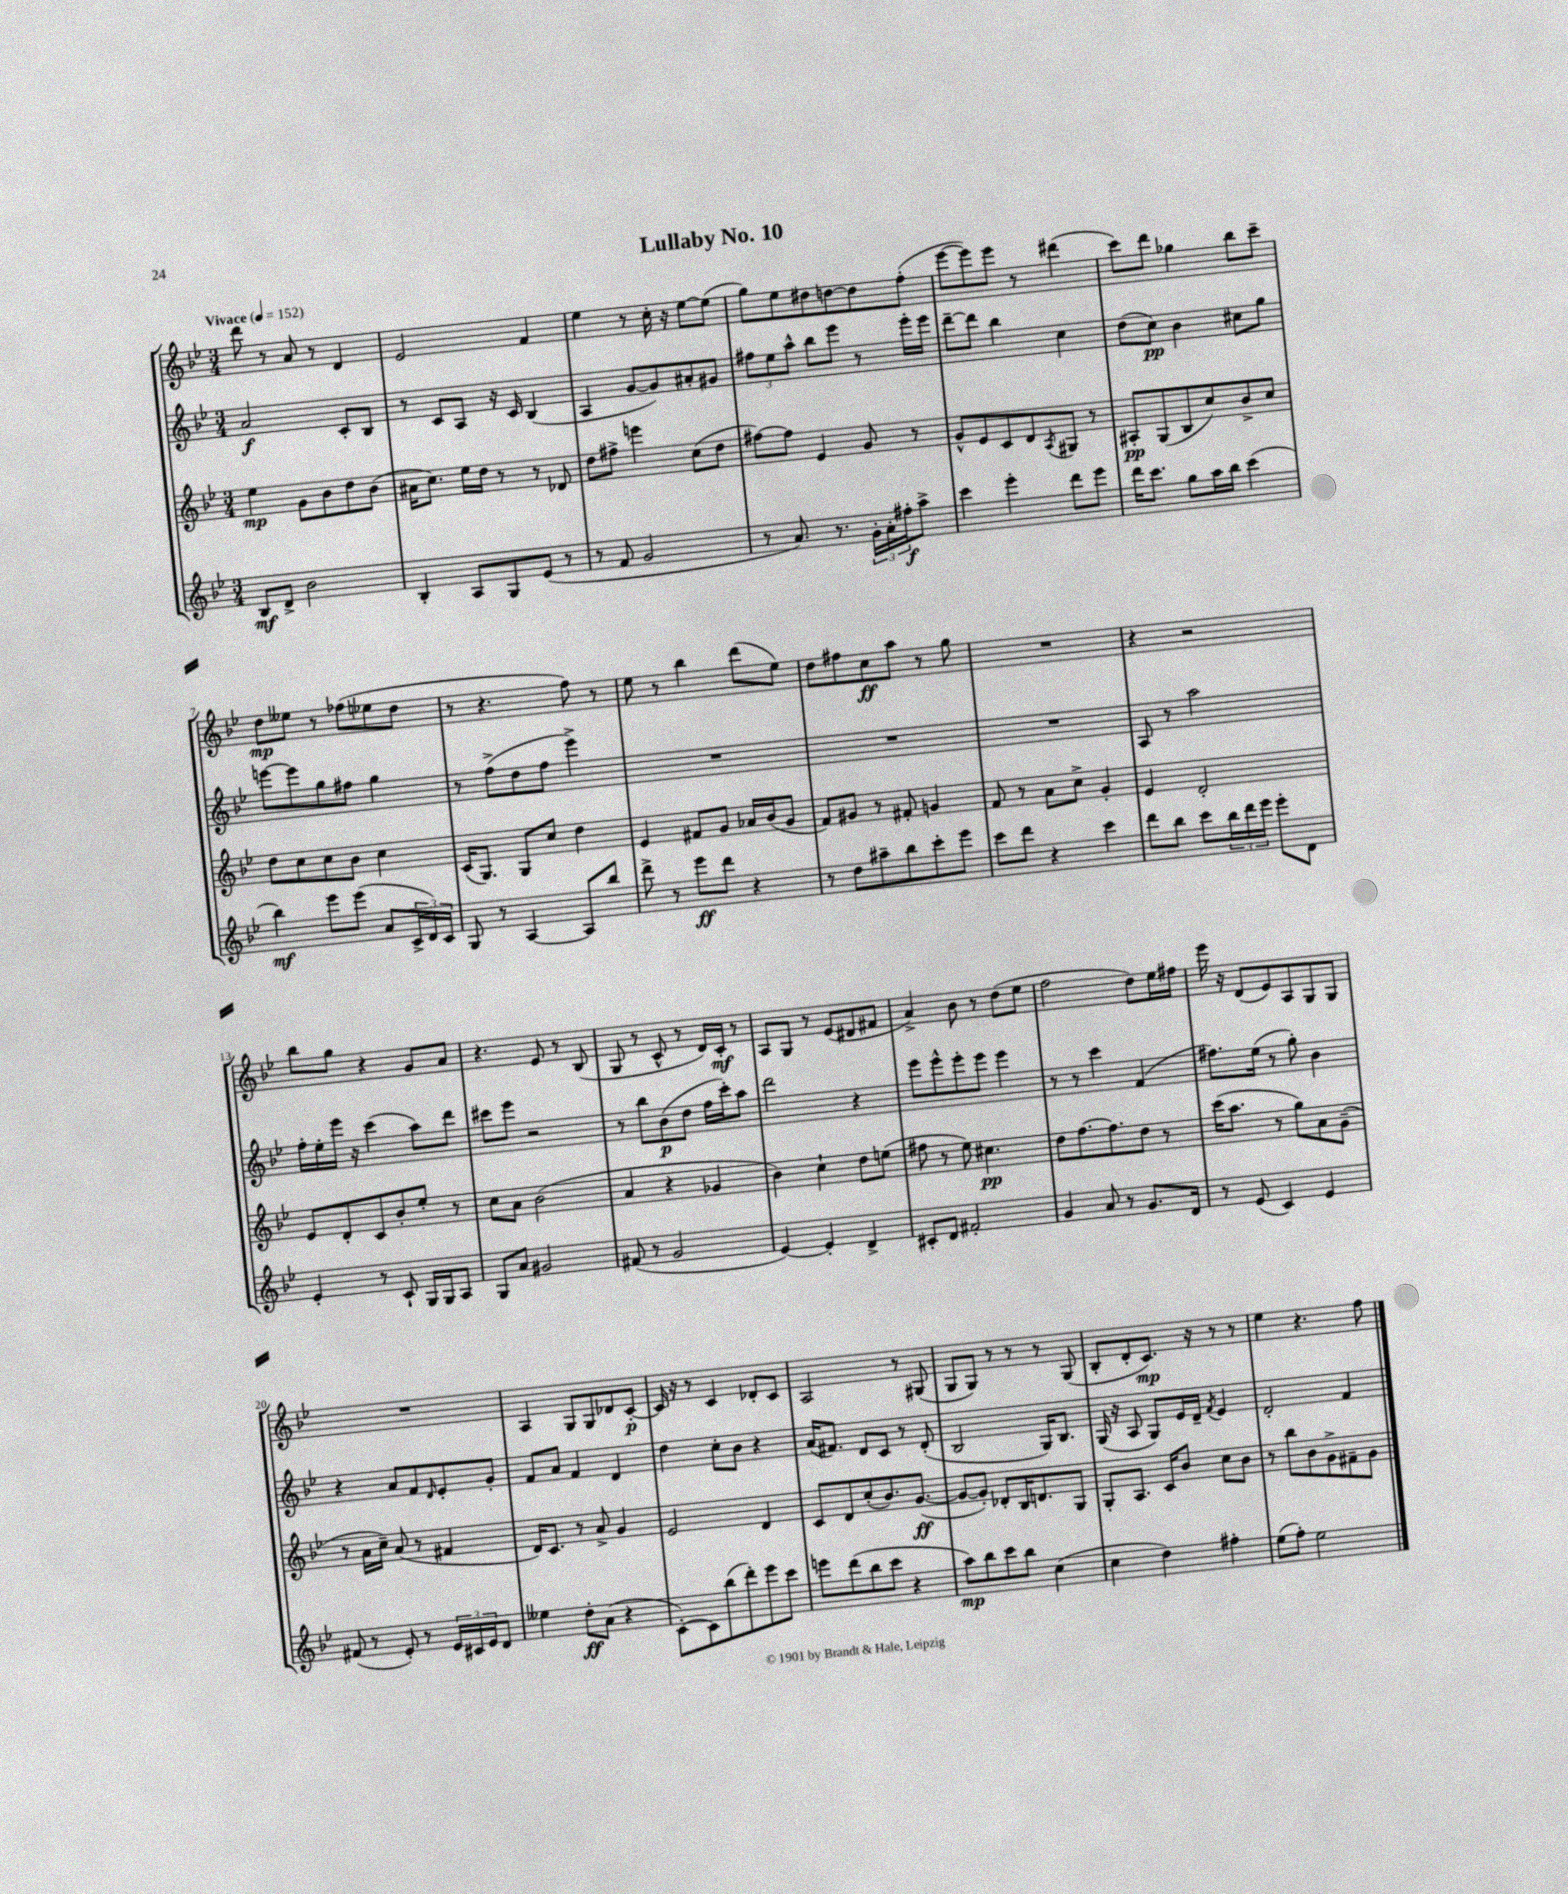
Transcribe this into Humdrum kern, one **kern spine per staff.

**kern	**kern	**kern	**kern
*staff4	*staff3	*staff2	*staff1
*clefG2	*clefG2	*clefG2	*clefG2
*k[b-e-]	*k[b-e-]	*k[b-e-]	*k[b-e-]
*M3/4	*M3/4	*M3/4	*M3/4
*MM152	*MM152	*MM152	*MM152
8B-	4ee-	2a	8ddd
8d^	.	.	8r
2b-	8g	.	8a
.	8b-	.	8r
.	8dd	8c'	4d
.	(8b-	8B-	.
=	=	=	=
4B-'	16a#	8r	2e-
.	8.cc)	.	.
.	.	8c	.
8A	16ee-	8A	.
.	16dd	.	.
8G	8r	16r	.
.	.	16c	.
(8e-	8r	(4B-	4f
8r	8d-	.	.
=	=	=	=
8r	8dd	4A	4ee-
8f	8ff#^	.	.
2g	4eee	[8g	8r
.	.	8g])	16cc'
.	.	.	16r
.	(8cc	8a#'	[8ee-
.	8dd	8g#	(8ee-]
=	=	=	=
8r	[8ff#)	12ff#	8gg)
.	.	12ee-	.
8.a)	8ff#]	.	8ee-
.	.	12aa^^	.
.	4e-	8bb-	8dd#
8.r	.	.	.
.	.	8eee-	[8dd
24g'	8g	8r	8dd]
24a'	.	.	.
24ff#'	.	.	.
8aa^	8r	16eee-'	(8ff'
.	.	16eee-	.
=	=	=	=
4ccc	8g^^	[8ddd~	[8eee-
.	8e-	8ddd]	8eee-])
4eee-'	8c	4bb-	8eee-
.	8d	.	8r
.	8qA	.	.
8ddd	8G#	4cc	(4ddd#
8eee-	8r	.	.
=	=	=	=
16ddd	8A#'	(8dd	8ccc)
8.ccc	.	.	.
.	(8G	8cc)	8ddd
8gg	8B-	4b-	4gg-
16aa	8cc)	.	.
16bb-	.	.	.
(4ccc	8b-^	8cc#	8bb-
.	8cc	8gg	8ccc~
=	=	=	=
4bb-)	8dd	[8eee	8dd
.	8cc	8eee]	8ee--
8eee-	8cc	8gg	8r
(8eee-	8b-	8ff#	(8ff-
8a	4cc	4gg	8ee-
24c^	.	.	8dd
24d)	.	.	.
24c	.	.	.
=	=	=	=
8G	(16c	8r	8r
.	8.G)	.	.
8r	.	(8ff^	4.r
[4A	8G	8dd	.
.	8cc	8ff	.
8A]	4dd	4eee-^)	8ff)
8bb-	.	.	8r
=	=	=	=
8ddd^	4e-	2.r	8ee-
8r	.	.	8r
8eee-	8f#	.	4bb-
8ddd	8g	.	.
4r	16a-	.	(8ddd
.	(16b-	.	.
.	8g	.	8ee-)
=	=	=	=
8r	8f)	2.r	8dd
8dd	8g#	.	8ff#
8aa#~	8r	.	8cc
8bb-	8f#'	.	8aa
8ccc'	4g	.	8r
8eee-	.	.	8gg
=	=	=	=
8ccc	8f	2.r	2.r
8ddd	8r	.	.
4r	8a	.	.
.	8cc^	.	.
4ccc	4g'	.	.
=	=	=	=
8ddd	4e-	8A	4r
8bb-	.	8r	.
8ccc	2d'	2aa	2r
24bb-	.	.	.
24ddd	.	.	.
24eee-	.	.	.
8eee-'	.	.	.
8d	.	.	.
=	=	=	=
4e-'	8e-	16ff'	8bb-
.	.	16ee-'	.
.	8d'	16eee-	8gg
.	.	16r	.
8r	8c	(4ccc	4r
8c`	8b-'	.	.
16G	8ee-'	8aa)	8g
16G	.	.	.
8A	8r	8ddd	8a
=	=	=	=
8G	8cc	8ccc#	4.r
8a	8a	8eee-	.
2g#	(2b-	2r	.
.	.	.	8e-
.	.	.	8r
.	.	.	(8B-
=	=	=	=
(8f#	4a	8r	8G
8r	.	8bb-	8r
2g	4r	(8b-	8c^^
.	.	8dd	8r
.	4g-	16ff	16d)
.	.	16ccc')	16c'
.	.	8aa	8r
=	=	=	=
[4e-)	4b-)	2ddd	8A
.	.	.	8G
4e-']	4cc`	.	8r
.	.	.	(8e-
4d^	8dd	4r	8d#
.	(8ee	.	8f#
=	=	=	=
8c#'	8ff#	8eee-	4a^)
8d	8r	8eee-^^	.
2f#'	8ee-)	8eee-'	8b-
.	4.cc#	8eee-	8r
.	.	4eee-	(8dd
.	.	.	8ee-
=	=	=	=
4g	8dd	8r	2ff
.	[8.ff	8r	.
8a	.	4ccc	.
.	8.ff]	.	.
8r	.	.	.
8.g	8dd	(4f	8dd)
.	8r	.	16ee-
16d	.	.	16ff#
=	=	=	=
8r	(16ccc	8.ff#)	16eee-
.	8.aa	.	16r
(8e-	.	.	(8d
.	.	(16ee-	.
4c)	8r	8r	8e-)
.	8gg)	8gg')	8A
4e-	8a	4b-	8G
.	(8g~	.	8G
=	=	=	=
(8f#	8r	4r	2.r
8r	16a	.	.
.	16cc~)	.	.
8e-')	(8a	8a	.
8r	8r	8f	.
.	.	16qqd	.
24e-	4f#	8e-'	.
24c#	.	.	.
24e-	.	.	.
8d	.	8g'	.
=	=	=	=
4ee--	16d)	8f	4A
.	8.c	.	.
.	.	8a	.
8dd'	8r	4f	8G
(8a	8a^	.	8G
4r	4g	4d	8d-
.	.	.	[8c'
=	=	=	=
[8c')	2e-	4dd	16c]
.	.	.	16r
8c]	.	.	8r
(8bb-	.	8cc'	4c
8ddd')	.	8b-	.
8eee-	4d	4r	8d-'
8ccc	.	.	8c
=	=	=	=
8eee	8c	(16a	2A
.	.	8.f#)	.
(8ddd	8d	.	.
8bb-	(8cc'	8d	.
8ccc	8.b-)	8c	.
4r	.	8r	8r
.	([8.g	.	.
.	.	(8d'	(8G#
=	=	=	=
8aa)	8g_	2B-	8G
8bb-	8g'])	.	8G)
8ccc	8d-'	.	8r
8bb-	16B-	.	8r
.	8.d	.	.
(4cc	.	16G)	8r
.	.	8.B-	.
.	8G	.	(8G
=	=	=	=
4cc	8G'	(16G	8B-'
.	.	16r	.
.	8.A	8A	8d'
4dd)	.	8G)	8.c)
.	16c	.	.
.	8b-	16e-	.
.	.	16d~	16r
.	.	8qf	.
4ff#'	8cc	4e-	8r
.	8b-	.	8r
=	=	=	=
(8ee-	8r	2d'	4ee-
8ff')	8bb-	.	.
2ee-	8b-	.	4.r
.	8g^	.	.
.	8f#~	4f	.
.	8g	.	8ff
==	==	==	==
*-	*-	*-	*-
